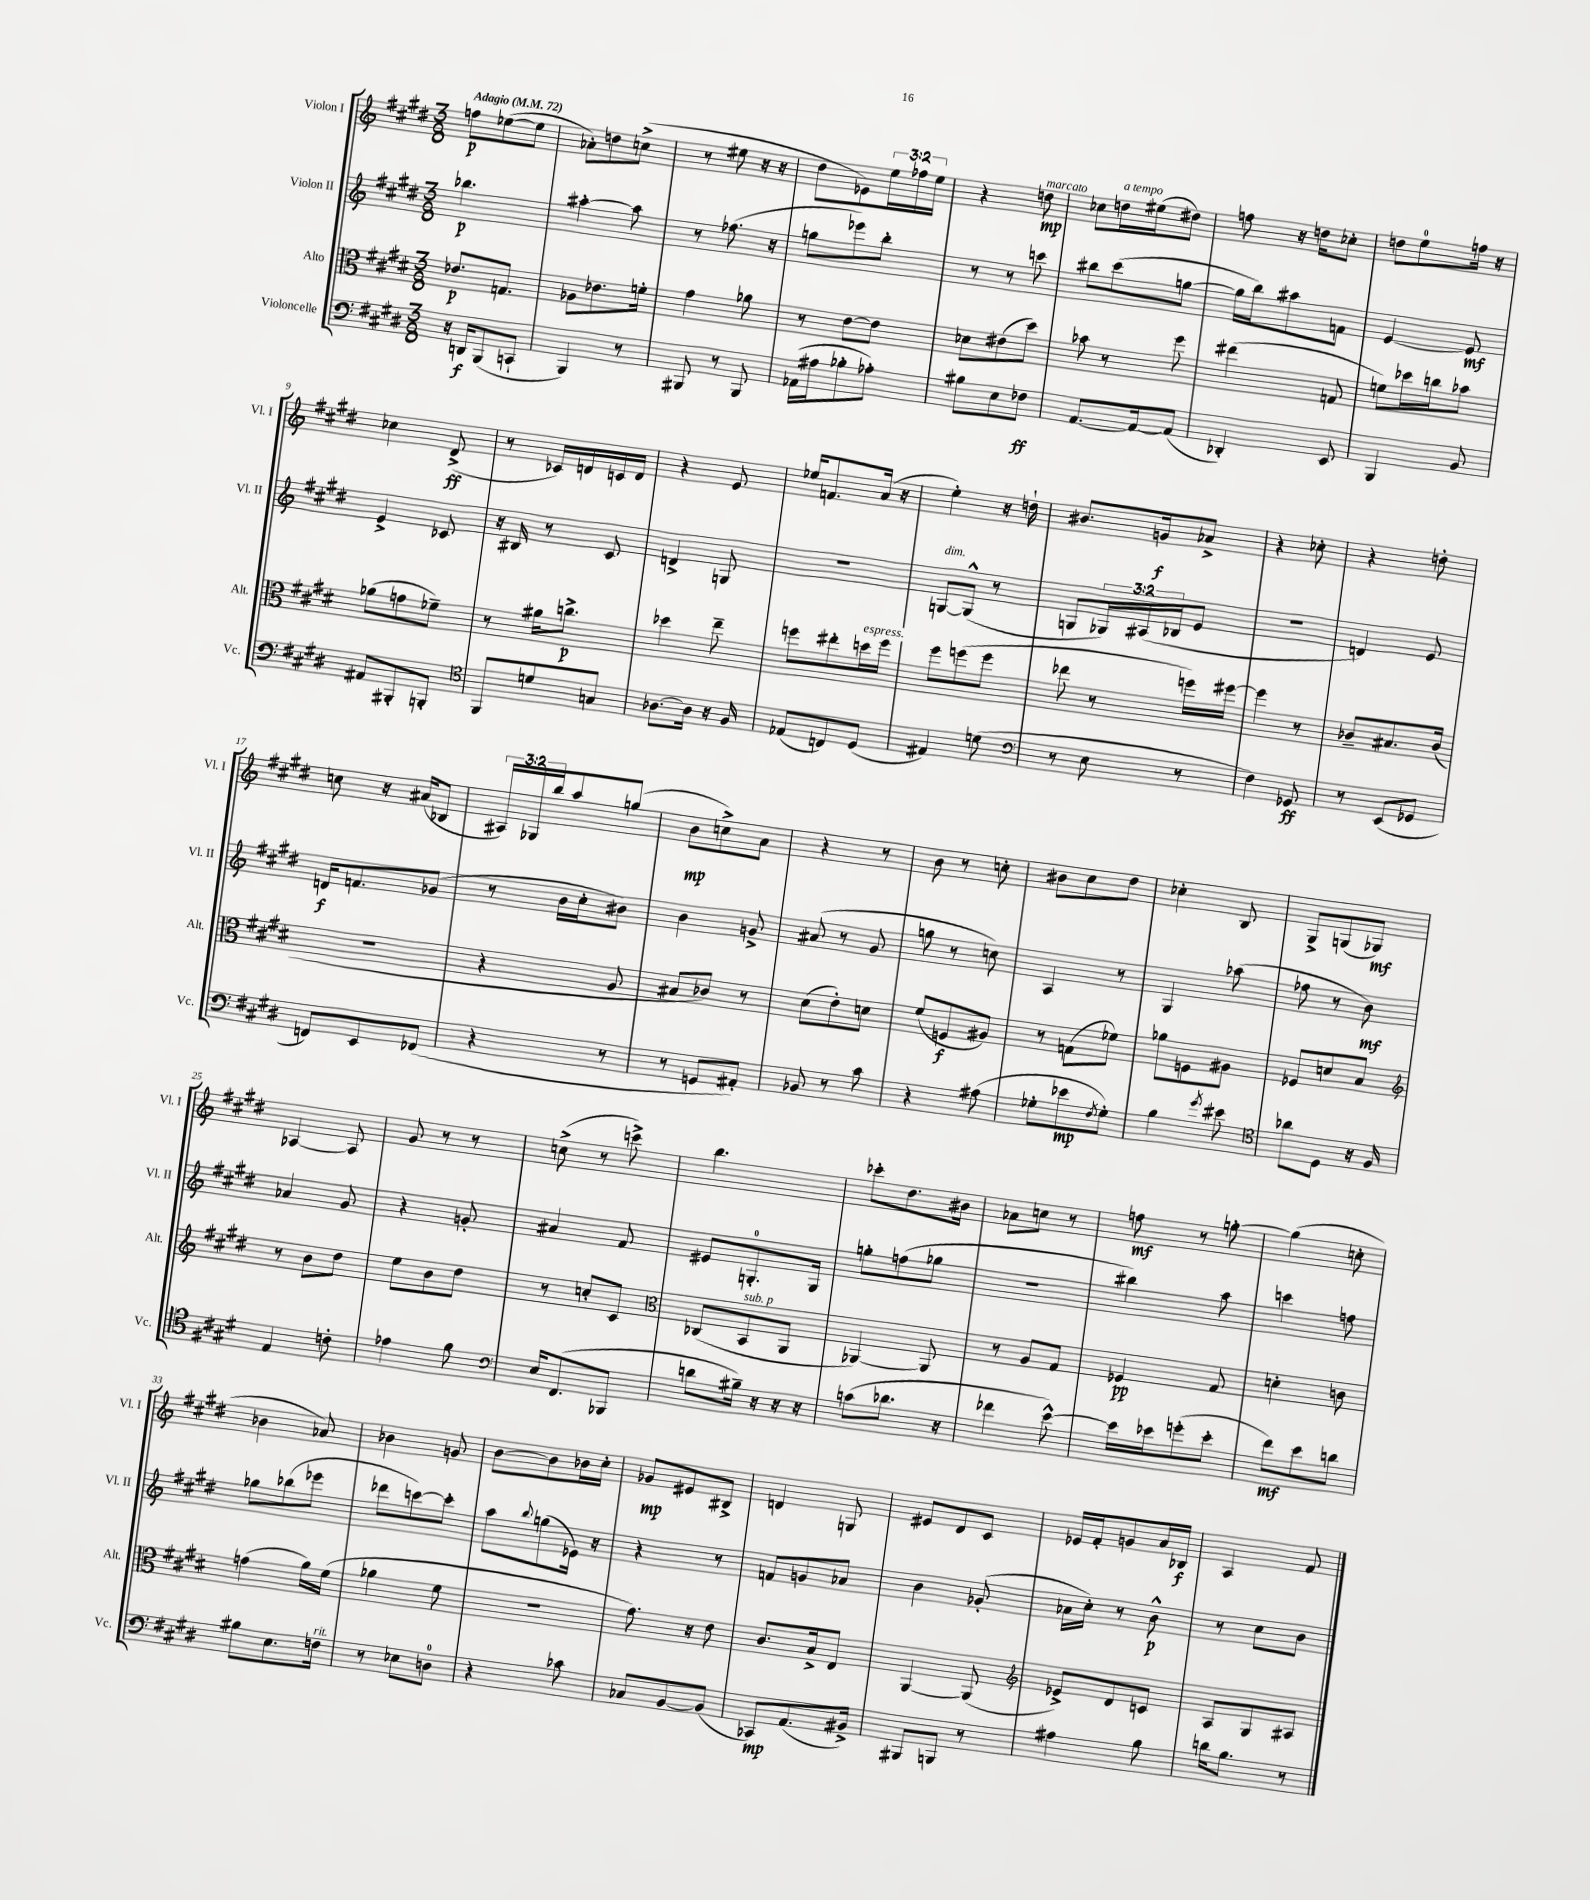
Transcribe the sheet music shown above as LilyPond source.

<<
\new StaffGroup <<
\new Staff = "s0" \with { instrumentName = "Violon I" shortInstrumentName = "Vl. I" } {
    \clef treble \key e \major \numericTimeSignature \time 3/8 \override Staff.TupletNumber.text = #tuplet-number::calc-fraction-text \tempo "Adagio" 4 = 72
    f''8\p ees''8~( ees''8 |
    aes'8-.) d''8 c''8->( |
    r8 eis''8 r16 r16 |
    dis''8 ees'8) \tuplet 3/2 { e''16 fes''16 e''16 } |
    r4 d''8\mp^\markup { \italic "marcato" } |
    ces''8 d''16^\markup { \italic "a tempo" } eis''16( dis''8) |
    f''8 r16 d''16 ces''8-. |
    d''8 e''8-0 f''16 r16 |
    ces''4 dis'8->\ff( |
    r8 ces'16) d'16 c'16 d'16 |
    r4 e'8 |
    ees''16 f'8. a'16( r16 |
    e''4-.) r16 d''16-! |
    bis'8. g'16\f aes'8-> |
    r4 ces''8-. |
    r4 d''8-. |
    c''8 r16 ais'16( bes8 |
    \tuplet 3/2 { ais16) ges16 b''16 } a''8 g''8( |
    b'8\mp c''8->) a'8 |
    r4 r8 |
    b'8 r8 c''8-. |
    bis'8 cis''8 dis''8 |
    ces''4-. b8 |
    gis8-> g8( ges8\mf) |
    aes4~ aes8 |
    gis'8 r8 r8 |
    c''8->( r8 c'''8->) |
    b''4. |
    ces'''8-. dis''8. bis'16 |
    aes'8 c''8 r8 |
    f''8\mf r8 g''8~-. |
    g''4( c''8-. |
    bes'4 aes'8) |
    bes'4 g'8 |
    b'8~ b'8 bes'16 cis''16-. |
    ges'8\mp eis'8 bis8-> |
    d'4 g8 |
    eis'8 dis'8 cis'8 |
    ees'16 fis'16-. g'8 a'16 bes16\f |
    a4 fis'8 \bar "|." |
}
\new Staff = "s1" \with { instrumentName = "Violon II" shortInstrumentName = "Vl. II" } {
    \clef treble \key e \major \numericTimeSignature \time 3/8 \override Staff.TupletNumber.text = #tuplet-number::calc-fraction-text
    bes''4.\p |
    ais''4~-. ais''8 |
    r8 fes''8.( r16 |
    g''8 ees'''8) b''8-. |
    r8 r8 c'''8 |
    bis''8 cis'''8( g''8~ |
    g''16 b''16) ais''8 f'8 |
    e'4~ e'8\mf |
    e'4-> ces'8 |
    r16 bis16 r8 cis'8 |
    d'4-> g8 |
    R4. |
    g8~^\markup { \italic "dim." } g8-^( r8 |
    g8 \tuplet 3/2 { ges16) ais16( bes16 } e'8 |
    R4. |
    d'4) e'8 |
    d'16\f f'8. ges'8( |
    r8 b'16 cis''16-. bis'8) |
    b'4 g'8-> |
    ais'8( r8 gis'8 |
    g''8 r8 c''8) |
    a4 r8 |
    gis4 aes''8( |
    fes''8 r8 b'8\mf) |
    aes'4 gis'8 |
    r4 g'8-. |
    ais'4 fis'8 |
    eis'8 g8.-0-. g16 |
    g''8-. f''8( ges''8 |
    R4. |
    bis''4) a''8 |
    c'''4 f''8 |
    ges''8 bes''8( ees'''8 |
    des'''8 c'''8~) c'''8-. |
    a''8 \appoggiatura { b''8 } g''8( ees'16) r16 |
    r4 r8 |
    f'8 g'8 aes'8 |
    b'4 ges'8-.( |
    aes'16 cis''16-.) r8 b'8-^\p |
    r8 cis''8 b'8 \bar "|." |
}
\new Staff = "s2" \with { instrumentName = "Alto" shortInstrumentName = "Alt." } {
    \clef alto \key e \major \numericTimeSignature \time 3/8
    ees'8.\p g8. |
    aes8 ees'8. f'16-. |
    gis'4 aes'8 |
    r8 e'8~ e'8 |
    des'8 eis'8( dis''8) |
    bes'8 r8 fis''8 |
    eis''4( g8 |
    f'8) des''16 c''16 bes'8 |
    aes'8( g'8 fes'8--) |
    r8 ais'16 c''8.->\p |
    des''4 e''8-- |
    f''8 eis''8-. d''16^\markup { \italic "espress." } f''16 |
    fis''8 f''8( f''8 |
    ees''8 r8 f''16) fis''16~ |
    fis''4 r8 |
    ces'8-- bis8. ces'16( |
    R4. |
    r4 a8 |
    bis8 ces'8) r8 |
    dis'8( e'8-.) d'8 |
    fis'8( f8\f ais8) |
    r8 g8( fes'8) |
    aes'8 f8 ais8 |
    fes8 d'8 b8 |
    \clef treble r8 b'8 dis''8 |
    e''8 b'8 dis''8 |
    r8 c''8-. cis'8 |
    \clef alto ces8( b,8^\markup { \italic "sub. p" } a,8 |
    aes,4~) aes,8 |
    r8 a8 gis8 |
    fes4\pp gis8 |
    d'4-. c'8 |
    g'4( a'16) fis'16( |
    aes'4 fis'8 |
    R4. |
    gis'8.) r16 e'8 |
    cis'8. b16-> e8 |
    a,4~ a,8( |
    \clef treble ees'8->) dis'8 c'8 |
    a8 gis8 ais8 \bar "|." |
}
\new Staff = "s3" \with { instrumentName = "Violoncelle" shortInstrumentName = "Vc." } {
    \clef bass \key e \major \numericTimeSignature \time 3/8
    r16 d,16\f b,,8( c,8-! |
    b,,4) r8 |
    bis,,8 r8 bis,,8 |
    aes,16( ais16 bes8-. aes8-.) |
    bis8 e8 fes8\ff |
    a,8.~ a,16~ a,8( |
    des,4-.) e,8 |
    b,,4 b,8 |
    ais,8 bis,,8-. b,,8-. |
    \clef tenor fis,8 d'8 g8 |
    aes8.~ aes16 r16 fis16 |
    ees8( c8) dis8( |
    eis4) d'8( |
    \clef bass r8 e8 r8 |
    fis4) ges,8\ff |
    r8 e,8( ges,8 |
    f,8) e,8 fes,8( |
    r4 r8 |
    r8 g,8 ais,8-.) |
    bes,8 r8 cis'8 |
    r4 ais8( |
    ges8-. ees'8\mp \acciaccatura { fis8 } ges8-.) |
    b4 \acciaccatura { gis'8 } eis'8 |
    \clef tenor aes'8 dis8 r16 fis16 |
    e4 c'8-. |
    ees'4 fis'8 |
    \clef bass e16 fis,8.( bes,,8 |
    d'8 bis16--) r16 r16 r16 |
    c'8( des'8. r16 |
    fes'4 e'8~-^) |
    e'16 ees'16 g'8-.( ees'8-. |
    fis'8\mf) e'8 d'8 |
    bis8 e8. f16^\markup { \italic "rit." } |
    r8 ees8 d8-0 |
    r4 ces'8 |
    ces8 b,8~ b,8( |
    ces,8\mp) a,8.( bis,16->) |
    bis,,8 b,,8 r8 |
    ais4 b8 |
    d'16 b8. r8 \bar "|." |
}
>>
>>
